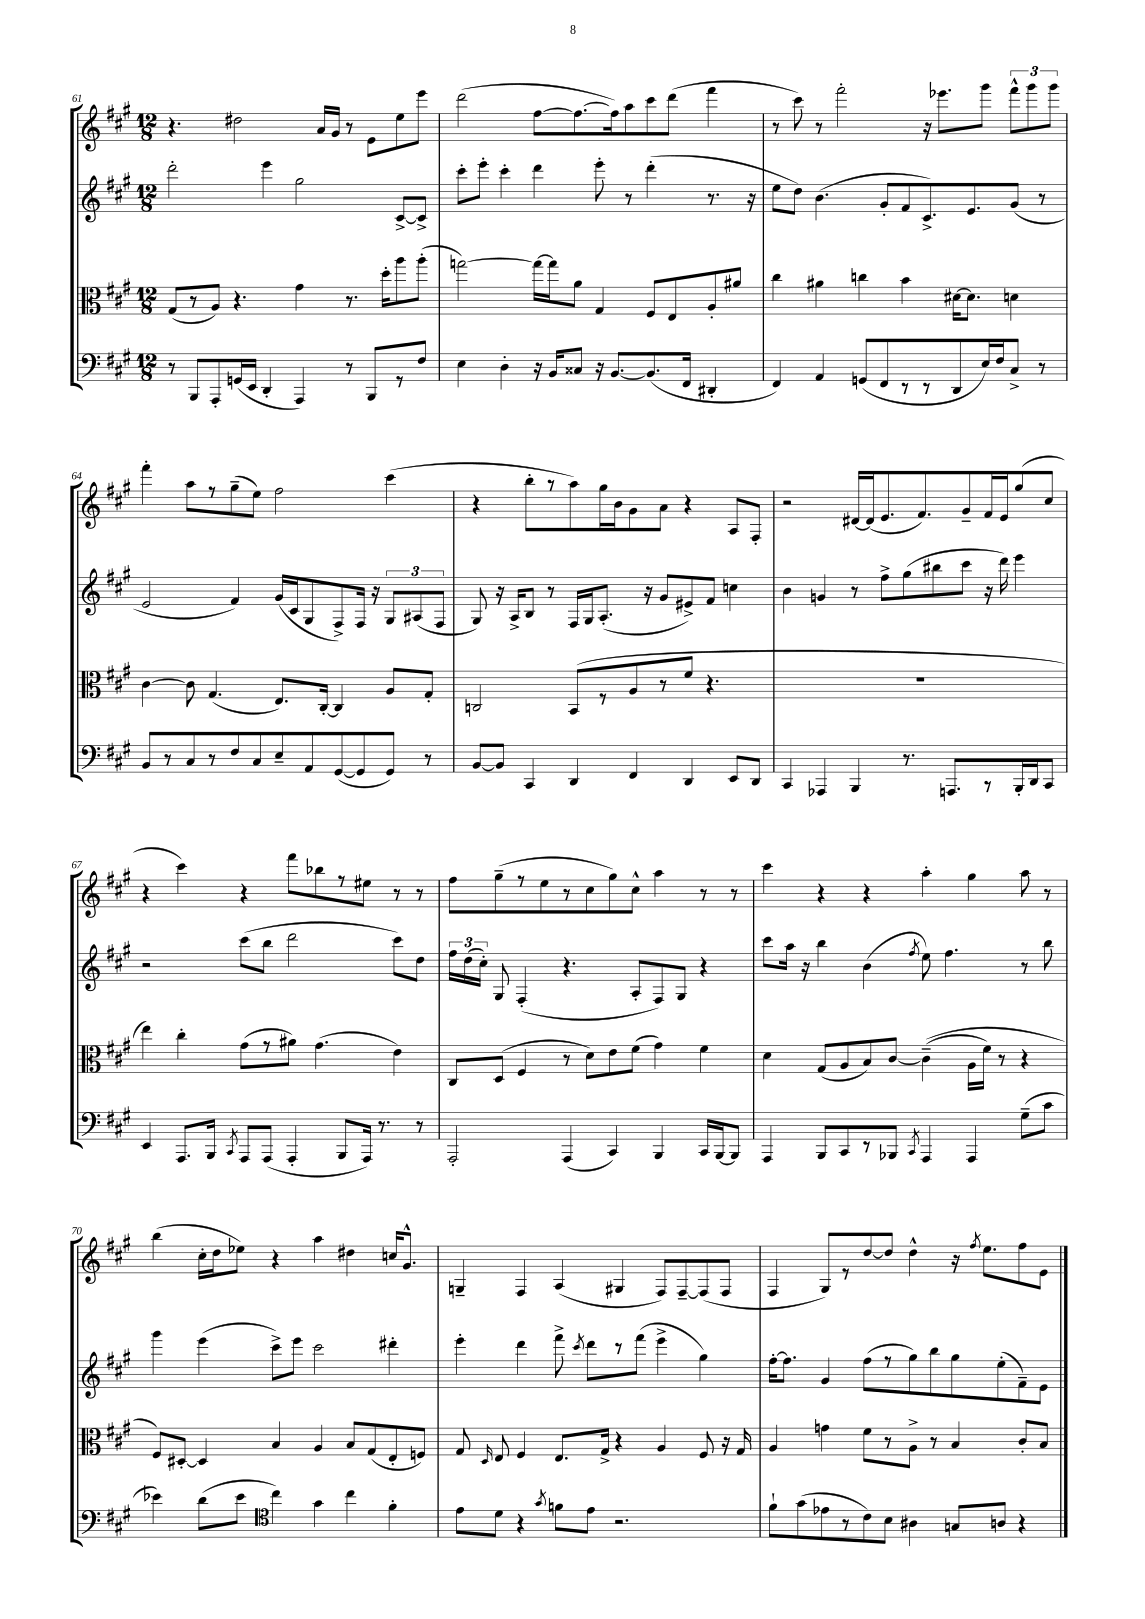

**kern	**kern	**kern	**kern
*part4	*part3	*part2	*part1
*staff4	*staff3	*staff2	*staff1
*clefF4	*clefC3	*clefG2	*clefG2
*k[f#c#g#]	*k[f#c#g#]	*k[f#c#g#]	*k[f#c#g#]
*M12/8	*M12/8	*M12/8	*M12/8
=61	=61	=61	=61
8r	(8G#/L	2ddd'\	4.r
8BBB/L	8r	.	.
8AAA'/	8A/J)	.	.
(16GGn/L	4.r	.	2dd#X\
16EE/JJ	.	.	.
4DD'/	.	4eee\	.
4AAA/)	4g#\	2gg#\	.
.	.	.	16a/LL
.	.	.	16g#/JJ
8r	8.r	.	8r
8BBB/L	.	.	8e\L
.	16dd'\KL	.	.
8r	8aa\	[8c#^/L	8ee\
8F#/J	(8aa'\J	8c#^/J]	8eee\J
=62	=62	=62	=62
4E\	[2ggn\)	8ccc#'\L	(2ddd\
.	.	8eee'\J	.
4D'\	.	4ccc#'\	.
16r	16gg\LL_	4ddd\	[8ff#\L
16BB/KL	16gg\J]	.	.
8C##X/J	8a\J	.	8.ff#\_
16r	4G#/	8eee'\	.
[8.BB/L	.	.	16ff#\k])
.	.	8r	8aa\
(8.BB/]	8F#/L	(4ddd'\	8ccc#\
.	8E/	.	(8ddd\J
16FF#/Jk	.	.	.
4DD#X'/	8A'/	8.r	4fff#\
.	8a#X/J	.	.
.	.	16r	.
=63	=63	=63	=63
4FF#/)	4cc#\	8ee\L	8r
.	.	8dd\J)	8ccc#\)
4AA/	4a#X\	(4.b\	8r
.	.	.	2fff#'\
(8GGn/L	4ccn\	.	.
8FF#/	.	8g#'/L	.
8r	4b\	8f#/	.
8r	.	8.c#^/)	16r
.	.	.	8.eee-X\L
8DD/	[16d#X\KL	.	.
.	8.d#\J]	8.e/	.
16E/L)	.	.	8ggg#\J
16F#/J	.	.	.
8C#^/J	4dn\	(8g#/J	12fff#^^\L
.	.	.	12ggg#\
8r	.	8r	.
.	.	.	12ggg#\J
!!LO:LB:g=z
=64	=64	=64	=64
8BB/L	[4c#\	2e/	4fff#'\
8r	.	.	.
8C#/	8c#\]	.	8aa\L
8r	(4.G#/	.	8r
8F#/	.	4f#/)	(8gg#~\
8C#/	.	.	8ee\J)
8E~/	8.E/L)	(16g#/LL	2ff#\
.	.	16c#/J	.
8AA/	.	8G#/	.
.	[16C#'/Jk	.	.
([8GG#/	4C#/]	8F#^/)	.
8GG#/]	.	16F#/Jk	.
.	.	16r	.
8GG#/J)	8A/L	12G#/L	(4ccc#\
.	.	(12A#X/	.
8r	8G#'/J	.	.
.	.	12F#/J	.
=65	=65	=65	=65
[8BB/L	2Cn/	8G#/)	4r
8BB/J]	.	16r	.
.	.	16A^/KL	.
4CC#/	.	8B/J	8bb'\L
.	.	8r	8r
4DD/	(8BB/L	16F#/LL	8aa\)
.	.	16G#/J	.
.	8r	(8.A'/J	16gg#\L
.	.	.	16b\J
4FF#/	8A/	.	8g#\
.	.	16r	.
.	8r	8g#/L	8a\J
4DD/	8f#/J	8e#X^/)	4r
.	4.r	8f#/J	.
8EE/L	.	4ccn\	8A/L
8DD/J	.	.	8F#'/J
=66	=66	=66	=66
4CC#/	1.r	4b\	2r
4AAA-X/	.	4gn/	.
4BBB/	.	8r	[16d#X/LL
.	.	.	(16d#/J]
.	.	8ff#^\L	8.e/
8.r	.	(8gg#\	.
.	.	.	8.f#/)
.	.	8bb#X\	.
8.AAAn/L	.	.	.
.	.	8ccc#\J	8g#~/
8r	.	16r	16f#/L
.	.	16ddd\)	16e/J
16BBB'/L	.	4eee\	(8gg#/
16DD/J	.	.	.
8CC#/J	.	.	8cc#/J
!!LO:LB:g=z
=67	=67	=67	=67
4EE/	4ee\)	2r	4r
8.AAA/L	4cc#'\	.	4ccc#\)
16BBB/Jk	.	.	.
8qCC#/	.	.	.
8AAA/L	(8g#\L	(8ccc#\L	4r
(8AAA/J	8r	8bb\J	.
4AAA'/	8a#X\J)	2ddd\	8fff#\L
.	(4.g#\	.	8bb-X\
8BBB/L	.	.	8r
16AAA/Jk)	.	.	8ee#X\J
8.r	.	.	.
.	4e\)	8ccc#\L)	8r
8r	.	8dd\J	8r
=68	=68	=68	=68
2AAA'/	8C#/L	24ff#\LL	8ff#\L
.	.	(24dd\	.
.	.	24cc#'\JJ)	.
.	(8D/J	8G#/	(8gg#~\
.	4F#/	(4F#'/	8r
.	.	.	8ee\
(4AAA/	8r	4.r	8r
.	8d\L)	.	8cc#\
4CC#/)	8e\	.	8gg#\)
.	(8f#\J	8A'/L	8cc#^^\J
4BBB/	4g#\)	8F#/)	4aa\
.	.	8G#/J	.
16CC#/LL	4f#\	4r	8r
[16BBB/J	.	.	.
8BBB/J]	.	.	8r
=69	=69	=69	=69
4AAA/	4d\	8ccc#\L	4ccc#\
.	.	16aa\Jk	.
.	.	16r	.
8BBB/L	(8G#/L	4bb\	4r
8CC#/	8A/	.	.
8r	8B/)	(4b\	4r
8BBB-X/J	[8c#/J	.	.
8qCC#/	.	8qff#/	.
4AAA/	((4c#~\]	8ee\)	4aa'\
.	.	4.ff#\	.
4AAA/	16A\LL	.	4gg#\
.	16f#\JJ)	.	.
.	8r	.	.
(8G#~\L	4r	8r	8aa\
8c#\J	.	8bb\	8r
!!LO:LB:g=z
=70	=70	=70	=70
4e-X\)	8F#/L)	4ggg#\	(4bb\
.	[8D#X'/J	.	.
(8d\L	4D#/]	(4eee\	16cc#'\LL
.	.	.	16dd\J
8e-\J	.	.	8ee-X\J)
*clefC4	*	*	*
4cc#\)	4B/	8ccc#^\L)	4r
.	.	8eee\J	.
4g#\	4A/	2ccc#\	4aa\
4cc#\	8B/L	.	4dd#X\
.	(8G#/	.	.
4f#'\	8E'/	4ddd#X'\	16ccn/KL
.	.	.	8.g#^^/J
.	8Fn/J)	.	.
=71	=71	=71	=71
8e\L	8G#/	4eee'\	4Gn~/
.	16qqD/	.	.
8d\J	8E/	.	.
4r	4F#/	4ddd\	4F#/
8qg#/	.	.	.
8fn\L	8.E/L	8fff#^\	(4A/
.	.	8qccc#/	.
8e\J	.	8ddd\L	.
.	16G#^/Jk	.	.
2.r	4r	8r	4G#X/
.	.	(8fff#\J	.
.	4A/	4eee^\	8F#/L)
.	.	.	[8F#~/
.	8F#/	4gg#\)	(8F#/]
.	16r	.	8F#/J
.	16G#/	.	.
=72	=72	=72	=72
8f#`\L	4A/	[16ff#'\KL	4F#/
.	.	8.ff#\J]	.
(8g#\	.	.	.
8e-X\	4gn\	4g#/	8G#/L)
8r	.	.	8r
8c#\)	8f#\L	(8ff#\L	[8dd/
8B\J	8r	8r	8dd/J]
4A#X\	8A^\J	8gg#\)	4dd^^\
.	8r	8bb\	.
8Gn/L	4B/	8gg#\	16r
.	.	.	8qff#/
.	.	.	8.ee\L
8An/J	.	(8ee'\	.
4r	8c#'/L	8f#~\)	8ff#\
.	8B/J	8e\J	8e\J
==	==	==	==
*-	*-	*-	*-
